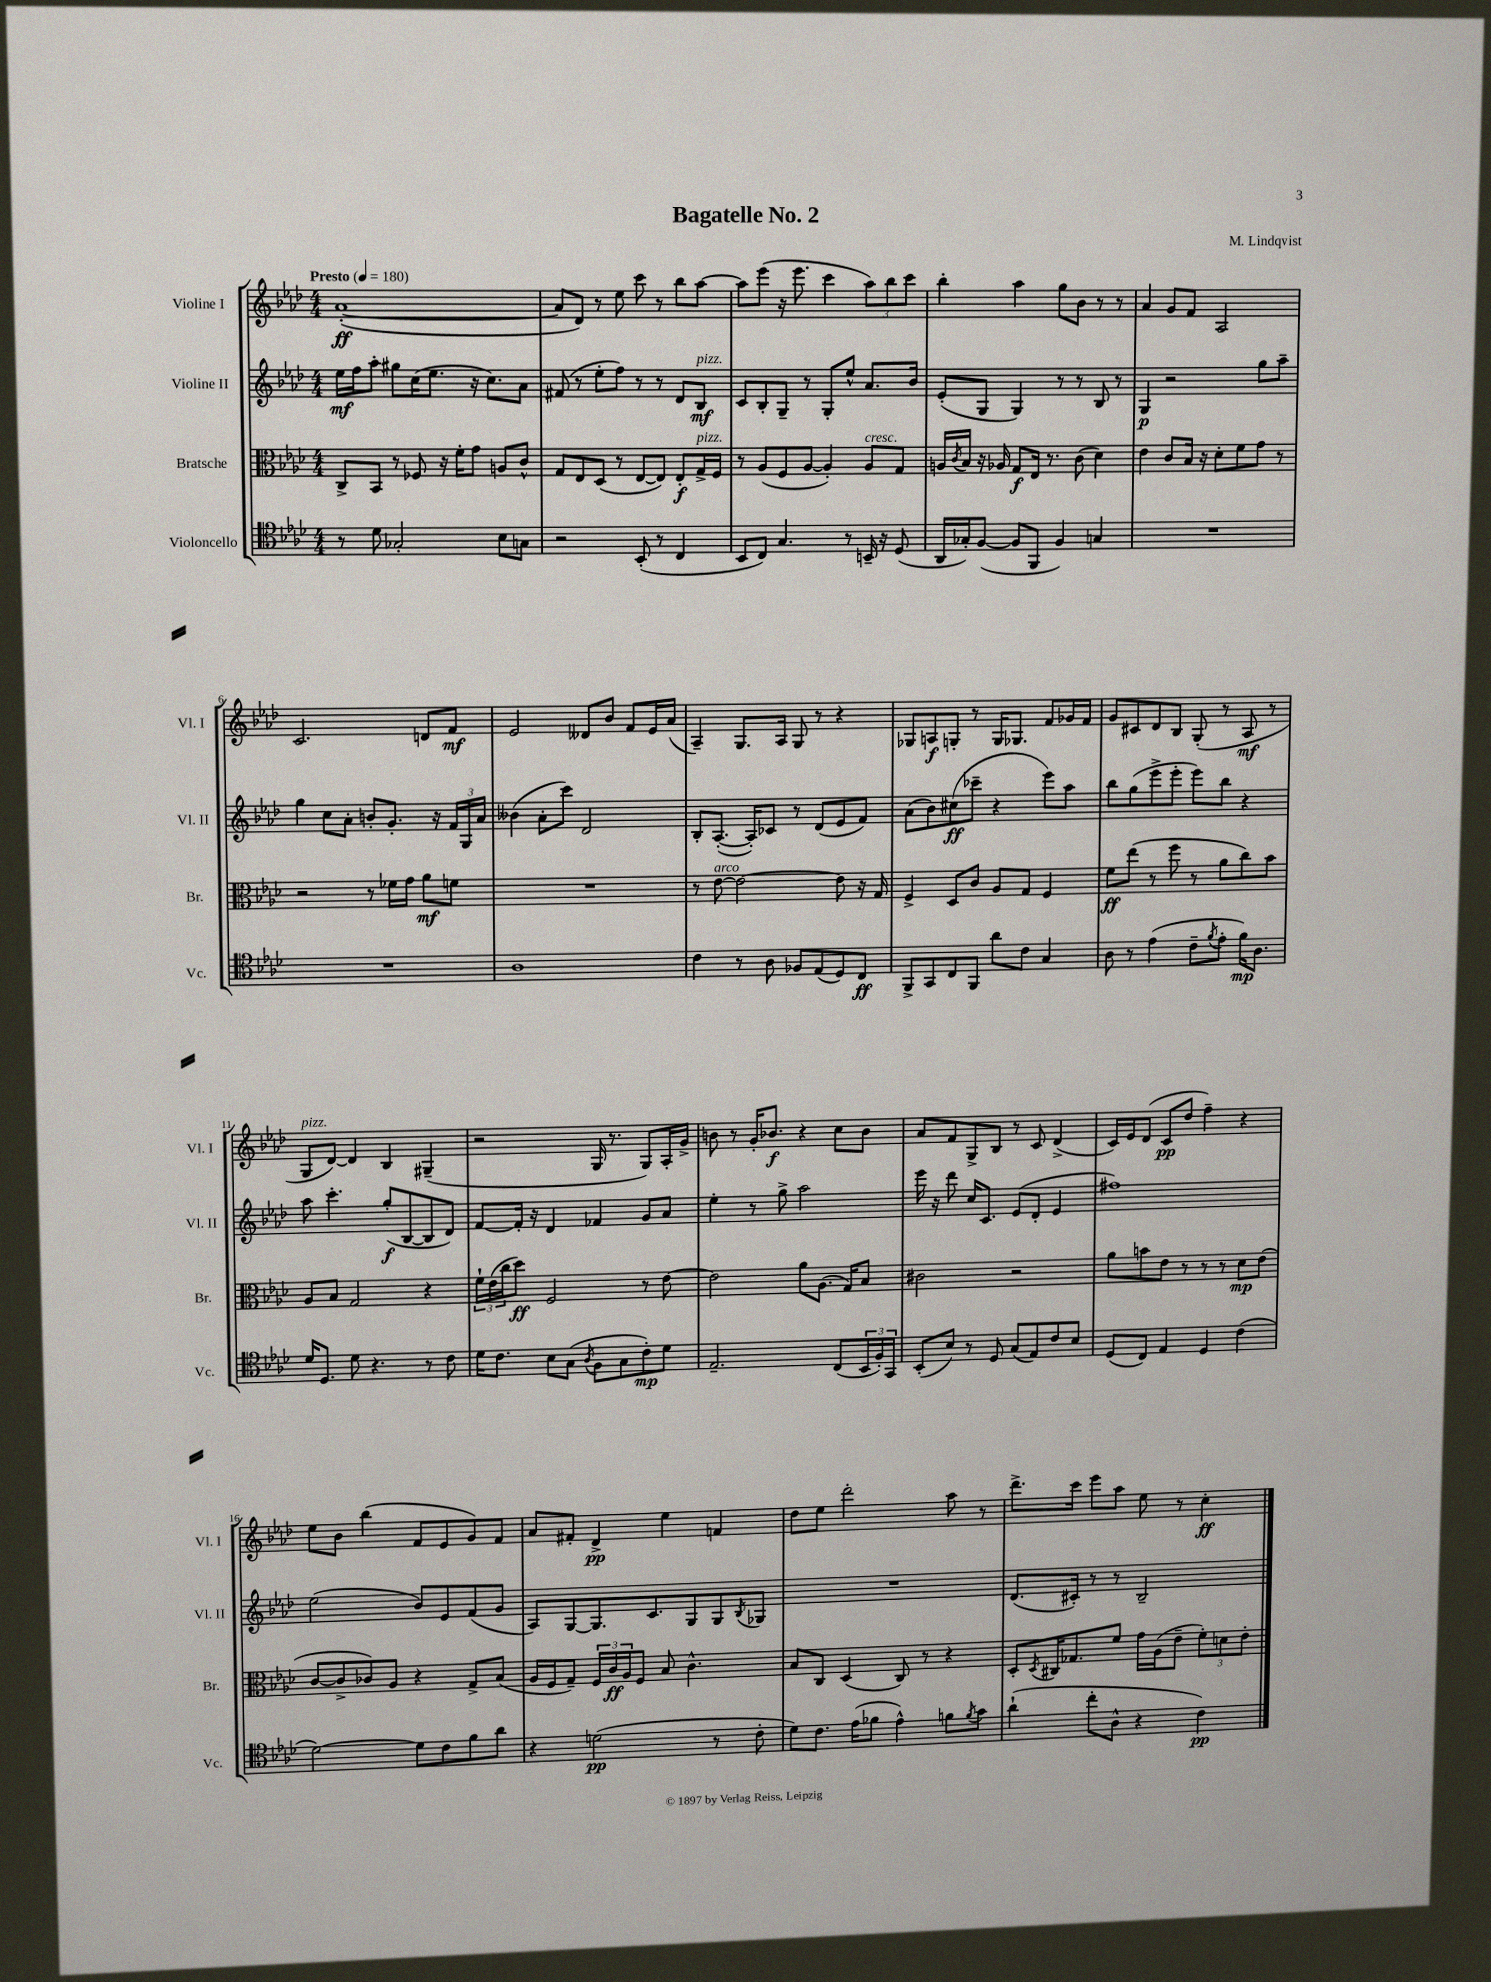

**kern	**dynam	**kern	**dynam	**kern	**dynam	**kern	**dynam
*part4	*part4	*part3	*part3	*part2	*part2	*part1	*part1
*staff4	*staff4	*staff3	*staff3	*staff2	*staff2	*staff1	*staff1
*I"Violoncello	*	*I"Bratsche	*	*I"Violine II	*	*I"Violine I	*
*I'Vc.	*	*I'Br.	*	*I'Vl. II	*	*I'Vl. I	*
*clefC4	*	*clefC3	*	*clefG2	*	*clefG2	*
*k[b-e-a-d-]	*	*k[b-e-a-d-]	*	*k[b-e-a-d-]	*	*k[b-e-a-d-]	*
*M4/4	*	*M4/4	*	*M4/4	*	*M4/4	*
*MM180	*	*MM180	*	*MM180	*	*MM180	*
=1	=1	=1	=1	=1	=1	=1	=1
!	!	!	!	!	!	!LO:TX:a:B:t=Presto	!
8r	.	8C^/L	.	16ee-\LL	mf	([1a-'	ff
.	.	.	.	16ff\J	.	.	.
8d-\	.	8BB-/J	.	8aa-'\J	.	.	.
2G-X'/	.	8r	.	8gg#X\L	.	.	.
.	.	8F-X/	.	(16cc\K	.	.	.
.	.	.	.	8.ee-\J	.	.	.
.	.	16r	.	.	.	.	.
.	.	16f'\KL	.	.	.	.	.
.	.	8g\J	.	16r	.	.	.
.	.	.	.	8.cc\L)	.	.	.
8B-\L	.	8An/L	.	.	.	.	.
8Gn\J	.	8c^^/J	.	8a-\J	.	.	.
=2	=2	=2	=2	=2	=2	=2	=2
2r	.	8G/L	.	(8f#X/	.	8a-/L]	.
.	.	8E-/	.	8r	.	8d-/J)	.
.	.	(8D-/J	.	8ee-'\L	.	8r	.
.	.	8r	.	8ff\J)	.	8ee-\	.
(8BB-'/	.	[8E-/L	.	8r	.	8ccc\	.
8r	.	8E-/J])	.	8r	.	8r	.
4C/	.	8E-'/L	f	8d-/L	.	8bb-\L	.
!	!	!	!	!LO:TX:a:i:t=pizz.	!	!	!
!	!	!LO:TX:a:i:t=pizz.	!	!	!	!	!
.	.	16G^/L	.	8B-/J	mf	[8aa-\J	.
.	.	16F/JJ	.	.	.	.	.
=3	=3	=3	=3	=3	=3	=3	=3
8BB-/L	.	8r	.	8c/L	.	8aa-\L]	.
8C/J)	.	(8A-/L	.	8B-'/	.	(8eee-\J	.
4.G/	.	8F/	.	8G~/J	.	16r	.
.	.	.	.	.	.	8.eee-\	.
.	.	[8A-/J	.	8r	.	.	.
.	.	4A-'/])	.	8G'/L	.	4ccc\	.
8r	.	.	.	8ee-^^/J	.	.	.
!	!	!LO:TX:a:i:t=cresc.	!	!	!	!	!
16BBn~/	.	8A-/L	.	8.a-/L	.	12aa-\L)	.
16r	.	.	.	.	.	.	.
.	.	.	.	.	.	12bb-\	.
(8D-/	.	8G/J	.	.	.	.	.
.	.	.	.	.	.	12ccc\J	.
.	.	.	.	16b-/Jk	.	.	.
=4	=4	=4	=4	=4	=4	=4	=4
16AA-/LL	.	16An/LL	.	(8e-'/L	.	4bb-'\	.
.	.	8qc/	.	.	.	.	.
16G-X'/J)	.	16B-/JJ	.	.	.	.	.
([8F/J	.	16r	.	8G/J	.	.	.
.	.	16A-X/	.	.	.	.	.
8F/L]	.	8G/L	f	4G/)	.	4aa-\	.
8FF/J	.	16E-/Jk	.	.	.	.	.
.	.	8.r	.	.	.	.	.
4F/)	.	.	.	8r	.	8gg\L	.
.	.	(8c\	.	8r	.	8b-\J	.
4Gn/	.	4d-\)	.	8B-/	.	8r	.
.	.	.	.	8r	.	8r	.
=5	=5	=5	=5	=5	=5	=5	=5
1r	.	4e-\	.	4G/	p	4a-/	.
.	.	8c/L	.	2r	.	8g/L	.
.	.	16B-/Jk	.	.	.	8f/J	.
.	.	16r	.	.	.	.	.
.	.	8d-'\L	.	.	.	2A-/	.
.	.	8f\	.	.	.	.	.
.	.	8g\J	.	8gg\L	.	.	.
.	.	8r	.	8aa-~\J	.	.	.
!!LO:LB:g=z
=6	=6	=6	=6	=6	=6	=6	=6
1r	.	2r	.	4gg\	.	2.c/	.
.	.	.	.	8cc\L	.	.	.
.	.	.	.	8a-'\J	.	.	.
.	.	8r	.	8bn'/L	.	.	.
.	.	16f-X\LL	.	8.g'/J	.	.	.
.	.	16g\JJ	.	.	.	.	.
.	.	8a-\L	mf	.	.	8dn/L	.
.	.	.	.	16r	.	.	.
.	.	8fn\J	.	24f/LL	.	8f/J	mf
.	.	.	.	24G/	.	.	.
.	.	.	.	24a-/JJ	.	.	.
=7	=7	=7	=7	=7	=7	=7	=7
1A-	.	1r	.	(4b--X\	.	2e-/	.
.	.	.	.	8a-'\L	.	.	.
.	.	.	.	8ccc\J)	.	.	.
.	.	.	.	2d-/	.	8d--X/L	.
.	.	.	.	.	.	8b-/J	.
.	.	.	.	.	.	8f/L	.
.	.	.	.	.	.	16e-/L	.
.	.	.	.	.	.	(16a-/JJ	.
=8	=8	=8	=8	=8	=8	=8	=8
4c\	.	8r	.	8B-'/L	.	4A-~/)	.
!	!	!LO:TX:a:i:t=arco	!	!	!	!	!
.	.	[8e-\	.	([8.A-'/J	.	.	.
8r	.	2e-\_	.	.	.	8.G/L	.
.	.	.	.	16A-'/KL])	.	.	.
8A-\	.	.	.	8c-X/J	.	.	.
.	.	.	.	.	.	16A-/Jk	.
8F-X/L	.	.	.	8r	.	8G/	.
(8E-/	.	.	.	(8d-/L	.	8r	.
8D-/)	.	8e-\]	.	8e-/	.	4r	.
8C/J	ff	16r	.	8f/J)	.	.	.
.	.	16G/	.	.	.	.	.
=9	=9	=9	=9	=9	=9	=9	=9
8FF^/L	.	4F^/	.	(8a-\L	.	8G-X/L	.
8GG/	.	.	.	8b-\)	.	8An/	f
8C/	.	8D-/L	.	(8cc#X\	ff	8Gn'/J	.
8FF/J	.	8c/J	.	8ccc-X~\J	.	8r	.
8a-\L	.	8A-/L	.	4r	.	16G/KL	.
.	.	.	.	.	.	8.G-X/J	.
8c\J	.	8G/J	.	.	.	.	.
4G/	.	4F/	.	8eee-\L)	.	8f/L	.
.	.	.	.	8aa-\J	.	16g-X/L	.
.	.	.	.	.	.	16f/JJ	.
=10	=10	=10	=10	=10	=10	=10	=10
8A-\	.	8f\L	ff	8bb-\L	.	8g/L	.
8r	.	(8ee-\J	.	(8gg\	.	8c#X/	.
(4e-\	.	8r	.	8eee-^\	.	8d-/	.
.	.	8ff\	.	8eee-'\J	.	8B-/J	.
8c~\L	.	8r	.	8eee-\L)	.	(8G'/	.
8qf/	.	.	.	.	.	.	.
8e-'\J	.	8a-\L	.	8bb-\J	.	8r	.
16f\KL)	mp	8cc\)	.	4r	.	8A-/	mf
8.A-\J	.	.	.	.	.	.	.
.	.	8b-\J	.	.	.	8r	.
!!LO:LB:g=z
=11	=11	=11	=11	=11	=11	=11	=11
!	!	!	!	!	!	!LO:TX:a:i:t=pizz.	!
16d-/KL	.	8A-/L	.	8aa-\	.	8G/L	.
8.D-/J	.	.	.	.	.	.	.
.	.	8B-/J	.	4.ccc'\	.	[8d-/J)	.
8d-\	.	2G/	.	.	.	4d-/]	.
4.r	.	.	.	.	.	.	.
.	.	.	.	(8gg'/L	f	4B-/	.
.	.	.	.	[8B-/	.	.	.
8r	.	4r	.	8B-/]	.	(4G#X~/	.
8c\	.	.	.	8d-/J)	.	.	.
=12	=12	=12	=12	=12	=12	=12	=12
16d-\KL	.	24f`\LL	.	[8f/L	.	2r	.
.	.	(24e-\	.	.	.	.	.
8.c\J	.	.	.	.	.	.	.
.	.	24cc\J	.	.	.	.	.
.	.	8dd-\J)	ff	16f'/Jk]	.	.	.
.	.	.	.	16r	.	.	.
8B-\L	.	2F/	.	4d-/	.	.	.
(8G\J	.	.	.	.	.	.	.
8qA-/	.	.	.	.	.	.	.
8F\L	.	.	.	4f-X/	.	16G/	.
.	.	.	.	.	.	8.r	.
8G\	.	.	.	.	.	.	.
8c'\)	mp	8r	.	8g/L	.	8G/L)	.
8d-\J	.	[8e-\	.	8a-/J	.	16A-'/L	.
.	.	.	.	.	.	16g^/JJ	.
=13	=13	=13	=13	=13	=13	=13	=13
2.E-~/	.	2e-\]	.	4ee-'\	.	8bn\	.
.	.	.	.	.	.	8r	.
.	.	.	.	8r	.	16g'/KL	.
.	.	.	.	.	.	8.b-X/J	f
.	.	.	.	8gg^\	.	.	.
.	.	8a-\L	.	2aa-\	.	4r	.
.	.	(8.A-\J	.	.	.	.	.
(8C/L	.	.	.	.	.	8cc\L	.
.	.	16G/KL)	.	.	.	.	.
24BB-/L	.	8B-/J	.	.	.	8b-\J	.
24F'/)	.	.	.	.	.	.	.
24GG/JJ	.	.	.	.	.	.	.
=14	=14	=14	=14	=14	=14	=14	=14
(8BB-'/L	.	2c#X\	.	16eee-\	.	8a-/L	.
.	.	.	.	16r	.	.	.
8B-/J)	.	.	.	8ddd-\	.	8f/	.
8r	.	.	.	16cc/KL	.	8G^/	.
.	.	.	.	8.c/J	.	.	.
8D-/	.	.	.	.	.	8B-/J	.
(8G/L	.	2r	.	(8e-/L	.	8r	.
8E-/)	.	.	.	8d-'/J	.	8c/	.
8c/	.	.	.	4e-/	.	(4d-^/	.
8B-/J	.	.	.	.	.	.	.
=15	=15	=15	=15	=15	=15	=15	=15
(8D-/L	.	8a-\L	.	1ff#X)	.	16c/LL)	.
.	.	.	.	.	.	16e-/J	.
8C/J)	.	8bn\	.	.	.	(8d-/J	.
4E-/	.	8e-\J	.	.	.	8c/L	pp
.	.	8r	.	.	.	8dd-/J	.
4D-/	.	8r	.	.	.	4ff~\)	.
.	.	8r	.	.	.	.	.
(4c\	.	8d-\L	mp	.	.	4r	.
.	.	(8e-\J	.	.	.	.	.
!!LO:LB:g=z
=16	=16	=16	=16	=16	=16	=16	=16
[2d-\)	.	[8c/L	.	(2ee-\	.	8ee-\L	.
.	.	8c^/]	.	.	.	8b-\J	.
.	.	8c-X/)	.	.	.	(4bb-\	.
.	.	8A-/J	.	.	.	.	.
8d-\L]	.	4r	.	8b-/L)	.	8f/L	.
8c\	.	.	.	8e-/	.	8e-/	.
8f\	.	8G^/L	.	(8f/	.	8g/)	.
8a-\J	.	(8B-/J	.	8g/J	.	8f/J	.
=17	=17	=17	=17	=17	=17	=17	=17
4r	.	16A-/LL	.	8A-/L)	.	8a-/L	.
.	.	16F/J	.	.	.	.	.
.	.	8G~/J)	.	[8G/	.	8f#X'/J	.
(2dn\	pp	24F/LL	.	8.G/]	.	4d-^/	pp
.	.	24c/	ff	.	.	.	.
.	.	24A-/J	.	.	.	.	.
.	.	8F/J	.	.	.	.	.
.	.	.	.	8.c/	.	.	.
.	.	8B-/	.	.	.	4ee-\	.
.	.	4.c^^\	.	8G/	.	.	.
8r	.	.	.	8G/	.	4fn/	.
.	.	.	.	8qB-/	.	.	.
8c'\	.	.	.	8G-X/J	.	.	.
=18	=18	=18	=18	=18	=18	=18	=18
8d-\L)	.	8B-/L	.	1r	.	8dd-\L	.
8.c\J	.	8C/J	.	.	.	8ee-\J	.
.	.	(4D-/	.	.	.	2ddd-'\	.
(16e-\KL	.	.	.	.	.	.	.
8f-X\J	.	.	.	.	.	.	.
4e-^^\)	.	8C/)	.	.	.	.	.
.	.	8r	.	.	.	.	.
8fn\L	.	4r	.	.	.	8aa-\	.
8qf/	.	.	.	.	.	.	.
8g\J	.	.	.	.	.	8r	.
=19	=19	=19	=19	=19	=19	=19	=19
(4a-`\	.	8D-'/L	.	(8.d-/L	.	8.ddd-^\L	.
.	.	8qD-/	.	.	.	.	.
.	.	16C#X/K	.	.	.	.	.
.	.	8.G-X/	.	16c#X'/Jk)	.	16ccc\Jk	.
8cc'\L	.	.	.	8r	.	8eee-\L	.
8A-^^\J	.	8f/J	.	8r	.	8aa-\J	.
4r	.	16g\LL	.	2B-~/	.	8ee-\	.
.	.	(16A-\J	.	.	.	.	.
.	.	8e-~\J	.	.	.	8r	.
4c\)	pp	12f'\L)	.	.	.	4cc'\	ff
.	.	12dn\	.	.	.	.	.
.	.	12e-'\J	.	.	.	.	.
==	==	==	==	==	==	==	==
*-	*-	*-	*-	*-	*-	*-	*-
